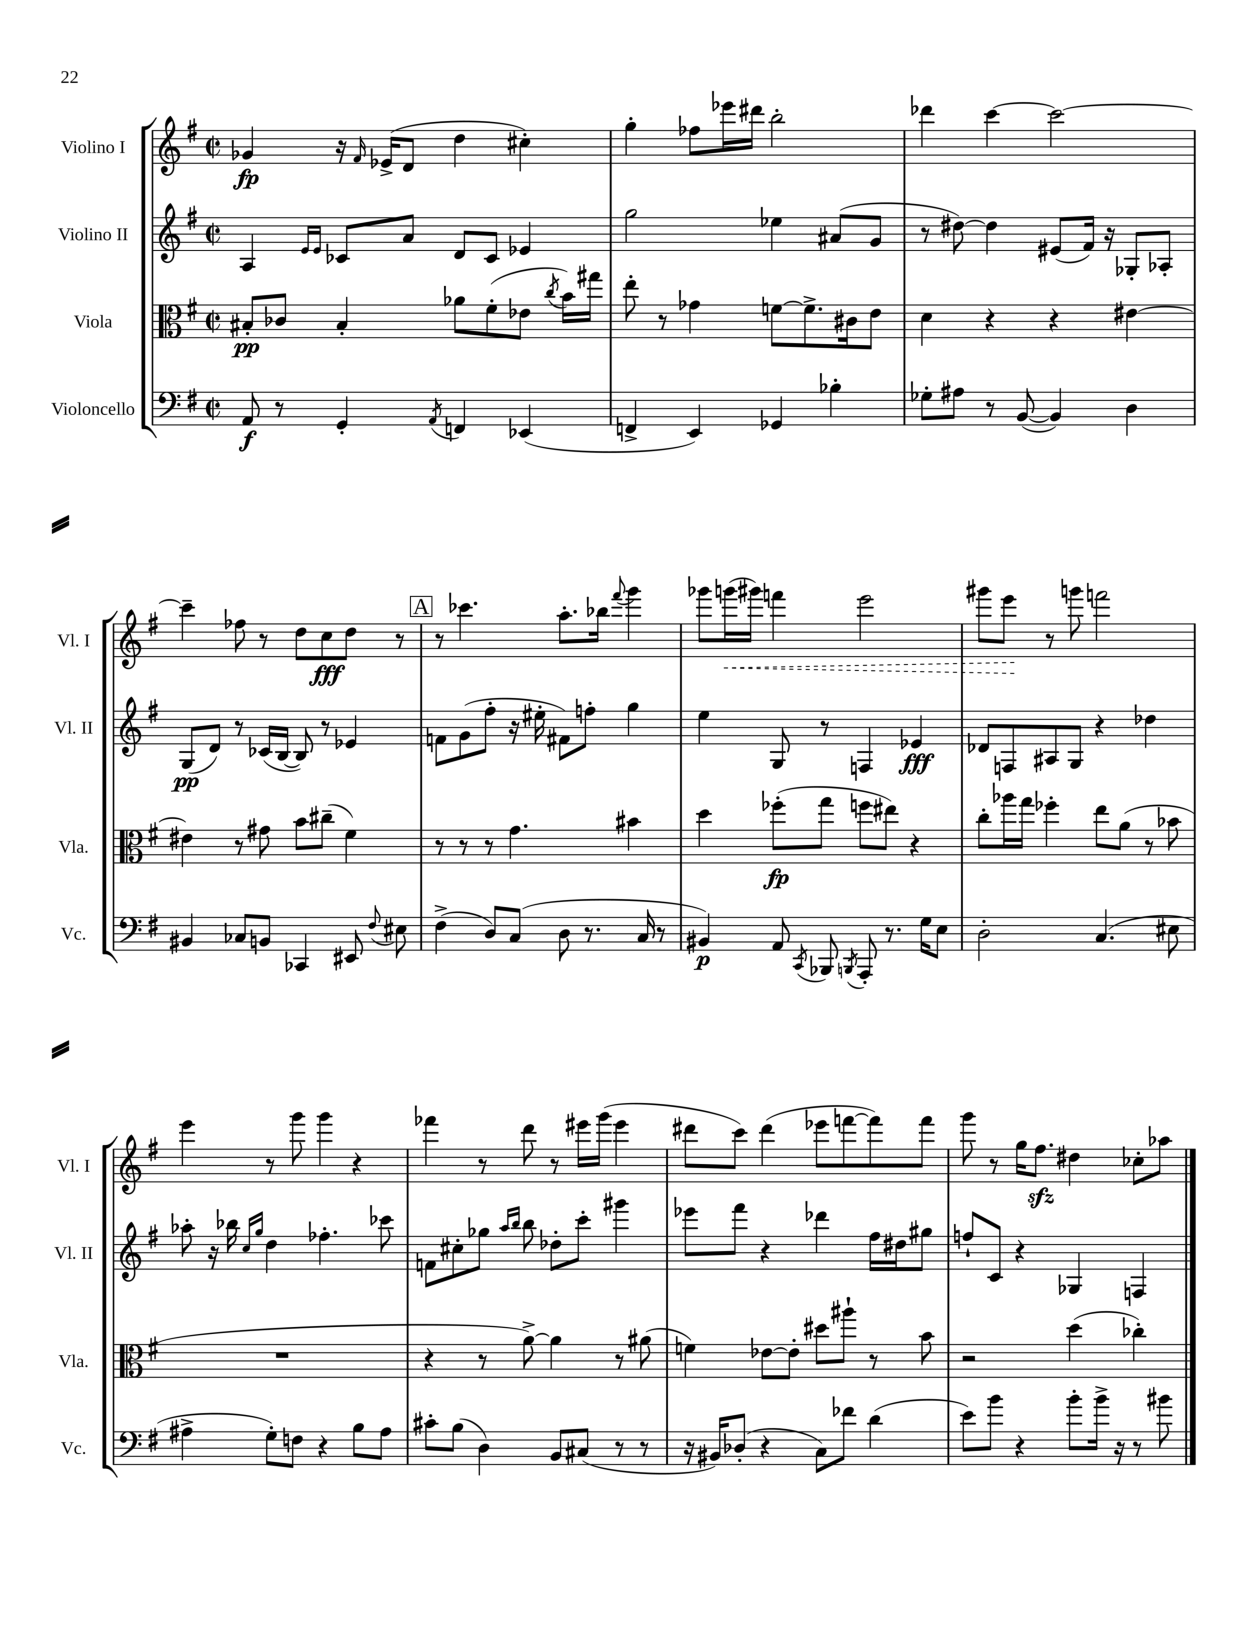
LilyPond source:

<<
\new StaffGroup <<
\new Staff = "s0" \with { instrumentName = "Violino I" shortInstrumentName = "Vl. I" } {
    \clef treble \key g \major \defaultTimeSignature \time 2/2
    \autoBeamOff ges'4\fp r16 \grace { fis'16 } ees'16[->( d'8] d''4 cis''4-.) |
    g''4-. fes''8[ ees'''16 dis'''16] b''2-. |
    des'''4 c'''4~ c'''2~ |
    c'''4-- fes''8 r8 d''8[ c''8\fff d''8] r8 |
    \mark \markup { \box "A" } r8 ces'''4. a''8.[-. bes''16] \appoggiatura { fis'''8 } g'''4 |
    ges'''8[ \once \override Hairpin.style = #'dashed-line g'''16\<( gis'''16]) f'''4 e'''2 |
    gis'''8[ e'''8]\! r8 g'''8 f'''2 |
    e'''4 r8 g'''8 g'''4 r4 |
    fes'''4 r8 d'''8 r8 eis'''16[ g'''16]( eis'''4 |
    dis'''8[ c'''8]) dis'''4( ees'''8[ f'''8~ f'''8) f'''8] |
    g'''8 r8 g''16[ fis''8.]\sfz dis''4 ces''8[-. aes''8] \bar "|." |
}
\new Staff = "s1" \with { instrumentName = "Violino II" shortInstrumentName = "Vl. II" } {
    \clef treble \key g \major \defaultTimeSignature \time 2/2
    \autoBeamOff a4 \grace { e'16[ e'16] } ces'8[ a'8] d'8[ ces'8] ees'4 |
    g''2 ees''4 ais'8[( g'8] |
    r8 dis''8~) dis''4 eis'8[( fis'16]) r16 ges8[-. aes8]-. |
    g8[\pp( d'8]) r8 ces'16[( b16]~ b8) r8 ees'4 |
    \mark \markup { \box "A" } f'8[ g'8( fis''8]-. r16 eis''16-. fis'8[) f''8]-. g''4 |
    e''4 g8 r8 f4 ees'4\fff |
    des'8[ f8 ais8 g8] r4 des''4 |
    aes''8-. r16 bes''16 \grace { c''16[ g''16] } d''4 fes''4.-. ces'''8 |
    f'8[ cis''8-. ges''8] \grace { a''16[ b''16] } b''8 des''8[-. c'''8]-. gis'''4 |
    ees'''8[ fis'''8] r4 des'''4 fis''16[ dis''16 gis''8] |
    f''8[-! c'8] r4 ges4 f4 \bar "|." |
}
\new Staff = "s2" \with { instrumentName = "Viola" shortInstrumentName = "Vla." } {
    \clef alto \key g \major \defaultTimeSignature \time 2/2
    \autoBeamOff bis8[-.\pp ces'8] bis4-. aes'8[ fis'8-.( ees'8] \acciaccatura { c''8 } b'16[) gis''16] |
    e''8-. r8 ges'4 f'8[~ f'8.-> cis'16 e'8] |
    d'4 r4 r4 eis'4~ |
    eis'4 r8 gis'8 b'8[ cis''8]--( fis'4) |
    \mark \markup { \box "A" } r8 r8 r8 g'4. bis'4 |
    d''4 fes''8[-.\fp( g''8] f''8[ eis''8]) r4 |
    c''8[-. aes''16 g''16] fes''4-. e''8[ a'8]( r8 bes'8 |
    R1 |
    r4 r8 a'8~->) a'4 r8 ais'8( |
    f'4) ees'8[~ ees'8]-. dis''8[ ais''8]-! r8 b'8 |
    r2 d''4( ces''4-.) \bar "|." |
}
\new Staff = "s3" \with { instrumentName = "Violoncello" shortInstrumentName = "Vc." } {
    \clef bass \key g \major \defaultTimeSignature \time 2/2
    \autoBeamOff a,8\f r8 g,4-. \acciaccatura { a,8 } f,4 ees,4( |
    f,4-> e,4) ges,4 bes4-. |
    ges8[-. ais8] r8 b,8~( b,4) d4 |
    bis,4 ces8[ b,8] ces,4 eis,8 \appoggiatura { fis8 } eis8 |
    \mark \markup { \box "A" } fis4->( d8[) c8]( d8 r8. c16 r8 |
    bis,4\p) a,8 \acciaccatura { c,8 } bes,,8 \acciaccatura { b,,8 } a,,8-. r8. g16[ e8] |
    d2-. c4.( eis8 |
    ais4-> g8[-.) f8] r4 b8[ ais8] |
    cis'8[-. b8]( d4) b,8[ cis8]( r8 r8 |
    r16 bis,16[) des8]-.( r4 c8[) fes'8] d'4( |
    e'8[) b'8] r4 b'8[-. b'16]-> r16 r8 bis'8 \bar "|." |
}
>>
>>
\layout { \context { \Score \remove "Bar_number_engraver" } }
